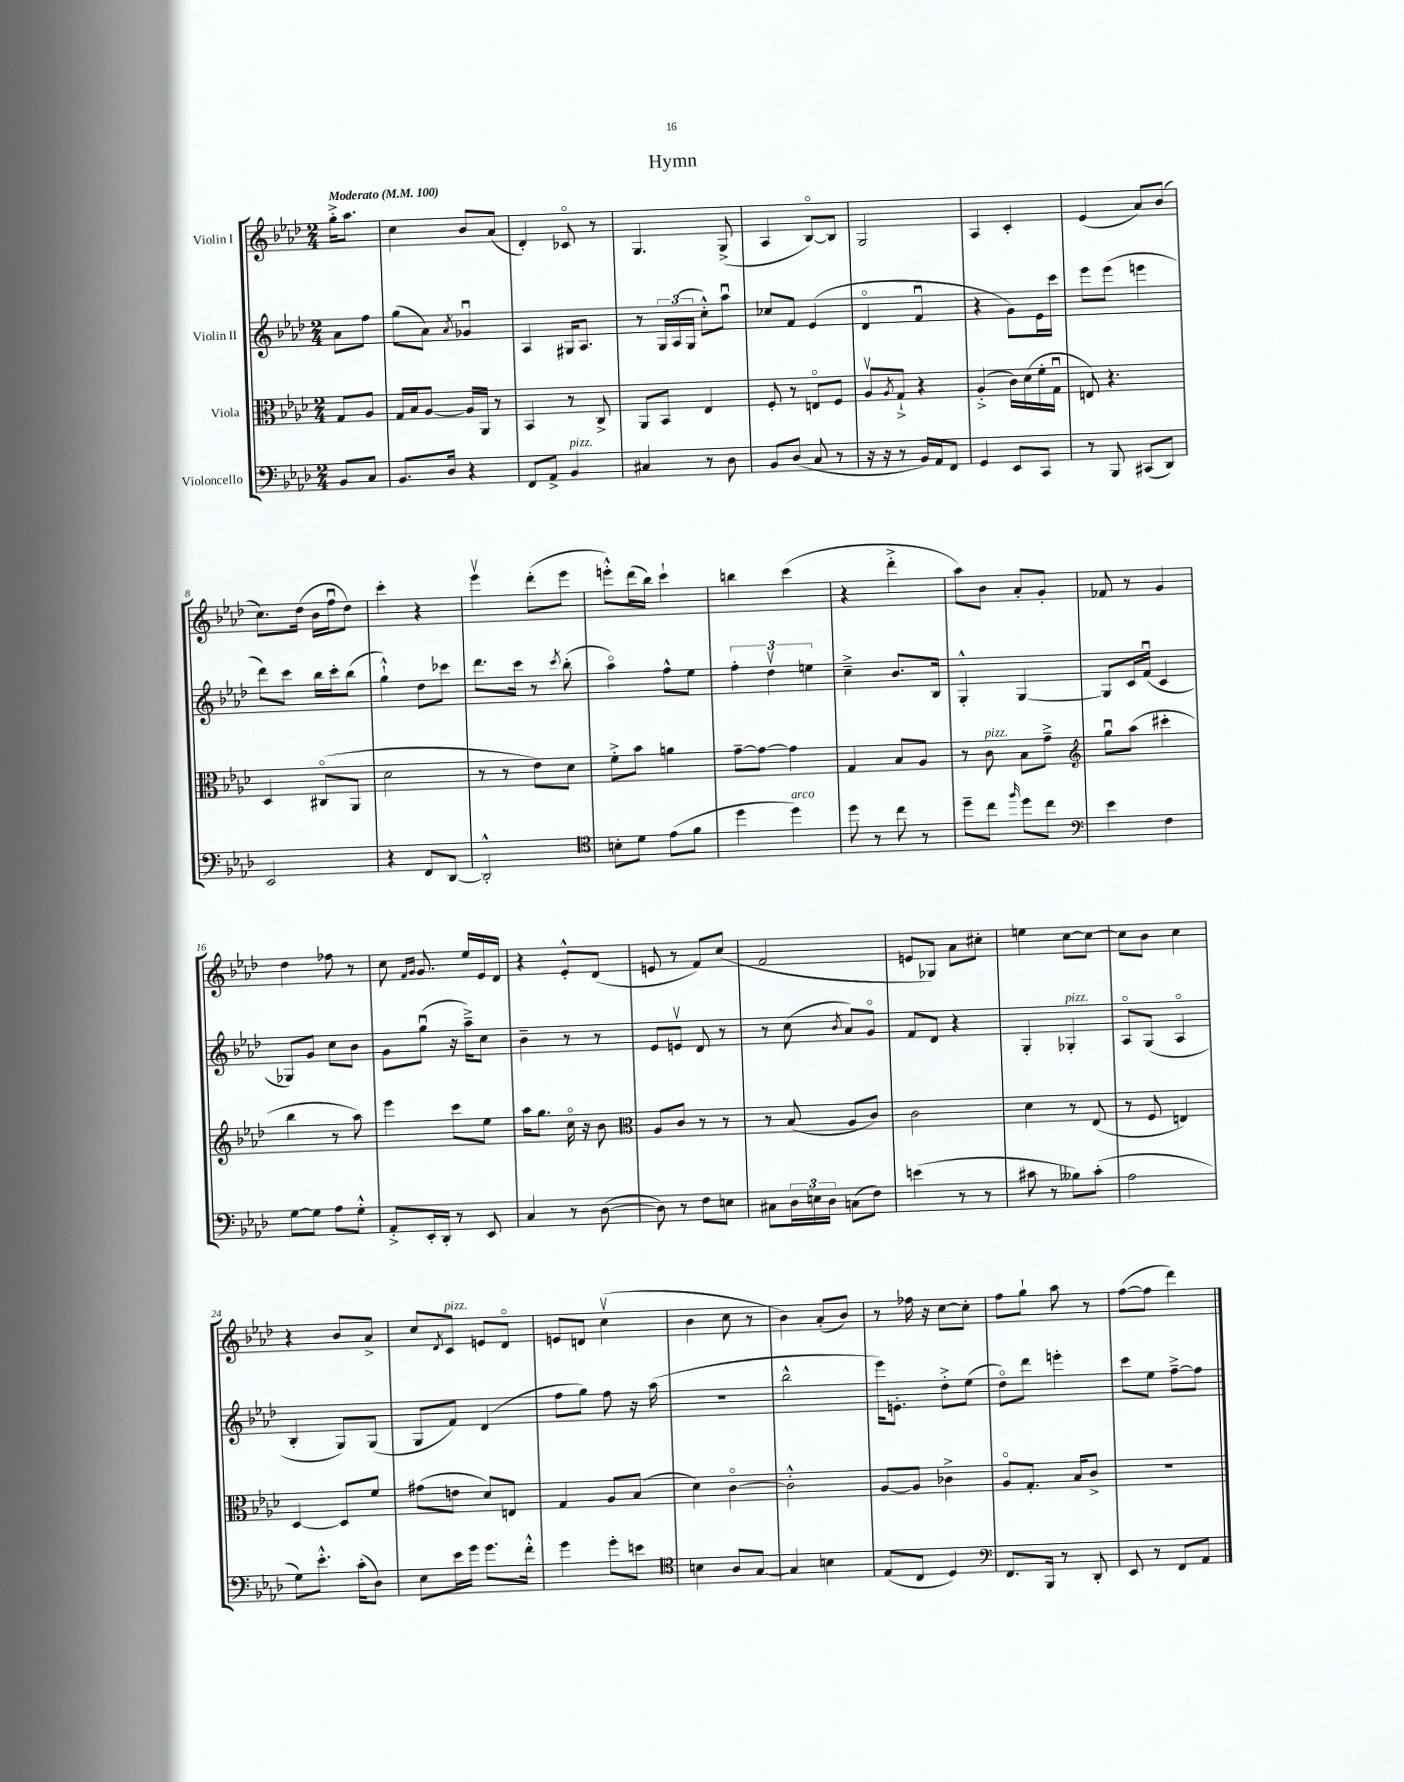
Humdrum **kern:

**kern	**kern	**kern	**kern
*part4	*part3	*part2	*part1
*staff4	*staff3	*staff2	*staff1
*I"Violoncello	*I"Viola	*I"Violin II	*I"Violin I
*clefF4	*clefC3	*clefG2	*clefG2
*k[b-e-a-d-]	*k[b-e-a-d-]	*k[b-e-a-d-]	*k[b-e-a-d-]
*M2/4	*M2/4	*M2/4	*M2/4
*MM100	*MM100	*MM100	*MM100
=	=	=	=
!	!	!	!LO:TX:a:B:t=Moderato
8BB-/L	8G/L	8a-\L	16gg'^\KL
.	.	.	8.aa-\J
8C/J	8A-/J	8ff\J	.
=1	=1	=1	=1
8.BB-/L	16G/LL	(8gg\L	4cc\
.	16B-/J	.	.
.	[8A-/J	8a-\J)	.
16D-/Jk	.	.	.
.	.	8qa-/	.
4r	16A-/LL]	4g-Xu/	8b-/L
.	16AA-/JJ	.	.
.	8r	.	(8a-/J
=2	=2	=2	=2
8FF/L	4BB-/	4A-/	4d-'/)
8AA-^/J	.	.	.
!LO:TX:a:i:t=pizz.	!	!	!
4BB-/	8r	16G#X/KL	8c-X/
.	.	8.A-/J	.
.	8C^/	.	8r
=3	=3	=3	=3
4C#X/	8AA-/L	8r	4.G/
.	8BB-/J	24G/LL	.
.	.	(24A-/	.
.	.	24G/JJ	.
8r	4E-/	8cc'^^\L)	.
8D-\	.	8aa-u\J	(8G^/
=4	=4	=4	=4
8BB-/L	8F'/	8cc-X/L	4A-/
(8D-/J	8r	8f/J	.
8C/	8En/L	(4e-/	[8B-/L)
8r	8F/J	.	8B-/J]
=5	=5	=5	=5
16r	8A-v/L	4d-/	2G/
16r	.	.	.
.	8qA-/	.	.
8r	8G`^/J	.	.
16BB-/LL)	4r	4fu/	.
16AA-/J	.	.	.
8FF/J	.	.	.
=6	=6	=6	=6
4GG/	(4A-'^/	4r	4A-/
8EE-/L	16c\LL)	8g\L)	4c'/
.	(16d-\	.	.
8CC/J	16f'\	16e-\L	.
.	16Gu\JJ	16ccc\JJ	.
=7	=7	=7	=7
8r	8En/)	8eee-\L	(4e-/
8BBB-/	4.r	(8eee-\J	.
(8CC#X/L	.	4eeen\	8a-/L)
8DD-/J)	.	.	(8b-/J
!!LO:LB:g=z
=8	=8	=8	=8
2EE-/	4D-/	8ddd-\L)	8.cc\L)
.	.	8ccc\J	.
.	.	.	(16dd-\Jk
.	(8C#X/L	16bb-\LL	16b-\LL
.	.	16ccc'\J	16ffu\J
.	8AA-/J	(8bb-\J	8dd-\J)
=9	=9	=9	=9
4r	2d-\	4gg`^^\)	4ccc'\
8FF/L	.	8dd-\L	4r
[8DD-/J	.	8ccc-X\J	.
=10	=10	=10	=10
2DD-'^^/]	8r	8.ddd-\L	4eee-v\
.	8r	.	.
.	.	16ccc\Jk	.
.	8e-\L)	8r	(8ddd-'\L
.	.	8qccc/	.
.	8d-\J	(8bb-'\	8eee-\J
=11	=11	=11	=11
*clefC4	*	*	*
8Bn'\L	8f'^\L	4aa-\)	8eeen'^^\L)
8d-\J	8b-\J	.	(16ddd-\L
.	.	.	16bb-\JJ)
(8e-\L	4an\	8ff^^\L	4ccc`\
8f\J	.	8ee-\J	.
=12	=12	=12	=12
4dd-\	[8g~\L	6ff'\	4bbn\
.	8g\J_	.	.
.	.	6dd-v\	.
!LO:TX:a:i:t=arco	!	!	!
4dd-\)	4g\]	.	(4ccc\
.	.	6een\	.
=13	=13	=13	=13
8dd-\	4G/	4cc~^\	4r
8r	.	.	.
8cc\	8B-/L	8.b-/L	4ddd-'^\
8r	8A-/J	.	.
.	.	16B-/Jk	.
=14	=14	=14	=14
8dd-~\L	8r	4G'^^/	8aa-\L)
!	!LO:TX:a:i:t=pizz.	!	!
8cc\J	8c\	.	8b-\J
16qqff/	.	.	.
8dd-\L	8B-\L	[4G/	8a-'/L
8cc\J	8g~^\J	.	8g'/J
=15	=15	=15	=15
*clefF4	*clefG2	*	*
4e-\	8ggu\L	8G/L]	8f-X/
.	(8aa-\J	16c/L	8r
.	.	(16fu/JJ	.
4F\	4ccc#X'\	4c/	4g/
!!LO:LB:g=z
=16	=16	=16	=16
[8G\L	4bb-\	8G-X/L)	4dd-\
8G\J]	.	8g/J	.
8A-\L	8r	8cc\L	8ff-X\
8G'^^\J	8aa-\)	8b-\J	8r
=17	=17	=17	=17
8AA-'^/L	4eee-\	8g\L	8cc\
.	.	.	16qqf/LL
.	.	.	16qqg/JJ
16EE-'/L	.	(8ggu\J	8.g/
16DD-'/JJ	.	.	.
8r	8ccc\L	16r	.
.	.	16aa-~^\KL)	16ee-/LL
8EE-/	8ee-\J	8cc\J	16e-/
.	.	.	16d-/JJ
=18	=18	=18	=18
4C/	16aa-\KL	4b-~\	4r
.	8.gg\J	.	.
8r	16cc\	8r	8e-'^^/L
.	16r	.	.
([8D-\	8b-\	8r	(8d-/J
=19	=19	=19	=19
*	*clefC3	*	*
8D-\])	8A-/L	8e-/L	8en/
8r	8c/J	8env/J	8r
8F\L	8r	8d-/	8f/L)
8En\J	8r	8r	(8cc/J
=20	=20	=20	=20
8C#X\L	8r	8r	2f/
24D-\L	(8B-/	(8cc\	.
24En\	.	.	.
24D-\JJ	.	.	.
.	.	8qb-/	.
(8Cn\L	8A-/L	8a-/L)	.
8F\J)	8c/J)	8g/J	.
=21	=21	=21	=21
(4en\	2c\	8f/L	8en/L
.	.	8d-/J	8G-X/J)
8r	.	4r	8a-\L
8r	.	.	8cc#X'\J
=22	=22	=22	=22
8c#X\	4d-\	4G'/	4een\
8r	.	.	.
!	!	!LO:TX:a:i:t=pizz.	!
8B--X\L)	8r	4G-X'/	[8cc\L
(8c#'\J	(8E-/	.	8cc\J_
=23	=23	=23	=23
2A-\	8r	8A-/L	8cc\L]
.	8F/	(8G/J	8b-\J
.	4En/)	4A-/	4cc\
!!LO:LB:g=z
=24	=24	=24	=24
8G\L)	[4D-/	4B-'/	4r
8.e-'^^\J	.	.	.
.	8D-/L]	8G/L)	8b-/L
(16c'\KL	.	.	.
8D-\J)	8f/J	(8G/J	8a-^/J
=25	=25	=25	=25
8E-\L	(8g#X\L	8G/L	8cc/L
.	.	.	8qd-/
!	!	!	!LO:TX:a:i:t=pizz.
16e-\L	8en\J	8f/J)	8c/J
16g\JJ	.	.	.
8.g\L	8d-/L)	(4d-/	8en/L
.	8En/J	.	8d-/J
16f'^^\Jk	.	.	.
=26	=26	=26	=26
4g\	4G/	8ff\L	8en/L
.	.	8gg\J)	8dn/J
8g'\L	8A-/L	8ff\	(4ccv\
8en\J	(8B-/J	16r	.
.	.	(16aa-\	.
=27	=27	=27	=27
*clefC4	*	*	*
4Bn\	4d-\)	2r	4b-\
8A-/L	[4c\	.	8cc\
[8G/J	.	.	8r
=28	=28	=28	=28
4G/]	2c'^^\]	2bb-^^\	4b-\)
4Bn\	.	.	(8a-'/L
.	.	.	8b-/J)
=29	=29	=29	=29
(8E-/L	[8A-/L	16eee-\KL)	8r
.	.	8.en'\J	.
8C/J	8A-/J]	.	16ff-X\
.	.	.	16r
4D-/)	4c-X^\	8dd-'^\L	[8cc\L
.	.	(8ee-\J	8cc'\J]
=30	=30	=30	=30
*clefF4	*	*	*
8.FF/L	8A-/L	8dd-\L)	8ff\L
.	8.G'/J	8ddd-\J	8gg`\J
16BBB-/Jk	.	.	.
8r	.	4eeen'\	8aa-\
.	16B-/KL	.	.
8DD-'/	8c^/J	.	8r
=31	=31	=31	=31
8EE-/	2r	8ccc\L	([8ff\L
8r	.	8ee-\J	8ff\J]
8FF/L	.	[8ff~^\L	4ddd-\)
8AA-/J	.	8ff\J]	.
==	==	==	==
*-	*-	*-	*-
